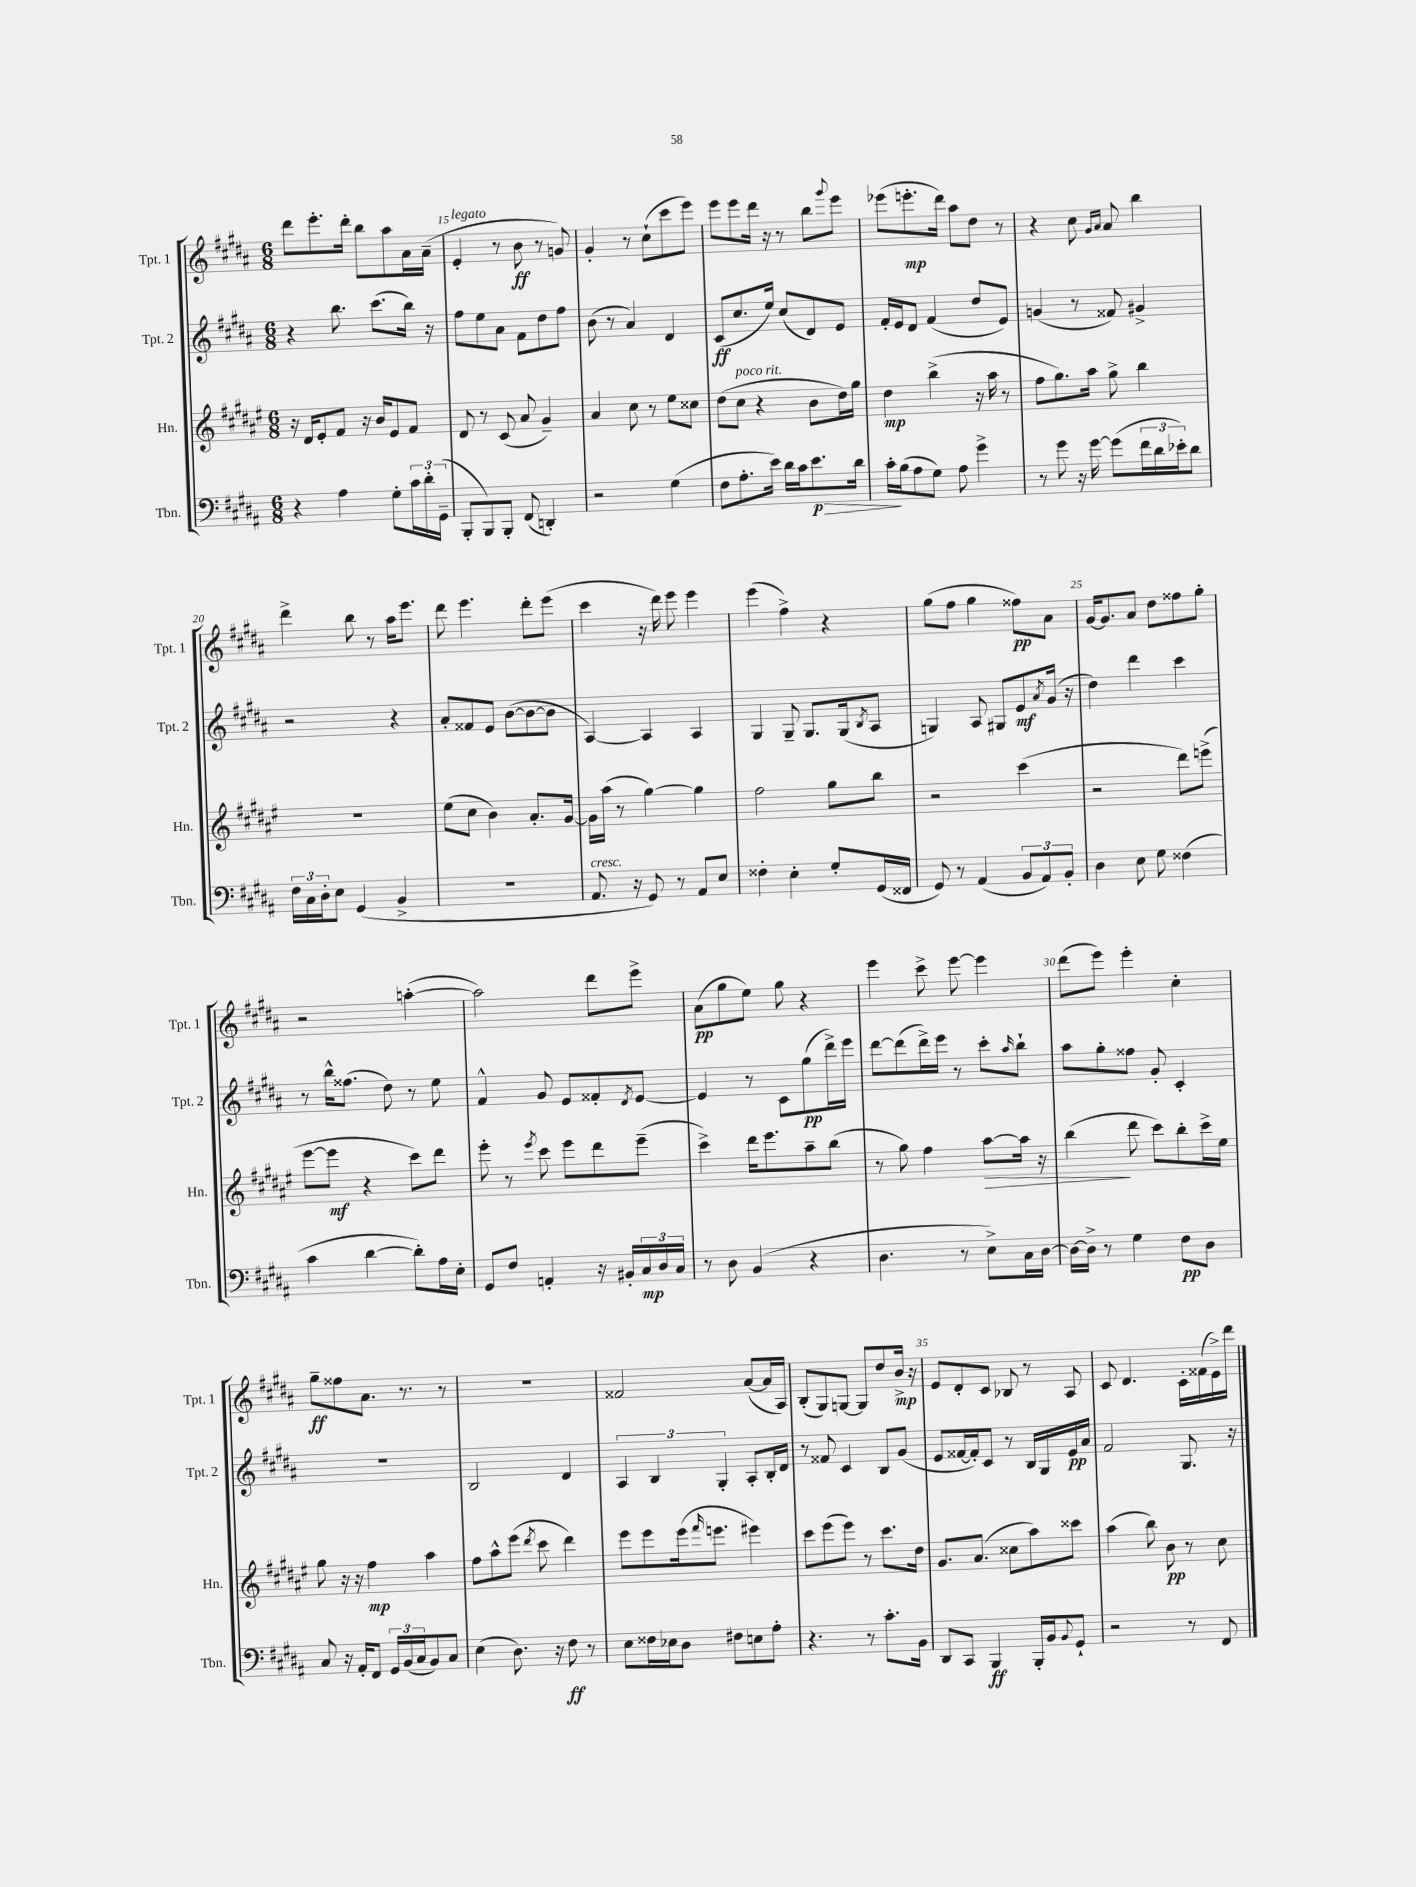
<<
\new StaffGroup <<
\new Staff = "s0" \with { instrumentName = "Tpt. 1" shortInstrumentName = "Tpt. 1" } {
    \clef treble \key b \major \numericTimeSignature \time 6/8
    dis'''8 e'''8.-. dis'''16-. b''8 ais''8 ais'16 ais'16--( |
    e'4-.^\markup { \italic "legato" } r8 b'8\ff r8 g'8) |
    gis'4-. r8 cis''8-!( cis'''8 e'''8) |
    e'''8 e'''8 dis'''16 r16 r8 b''8 \appoggiatura { gis'''8 } e'''8 |
    ees'''8( e'''8.-.\mp dis'''16) ais''8 dis''8 r8 |
    r4 cis''8 \grace { gis'16 ais'16 } ais'8 b''4 |
    dis'''4-> b''8 r8 ais''16 e'''8. |
    dis'''8 e'''4. dis'''8-. e'''8( |
    cis'''4 r16 dis'''16) e'''8 e'''4 |
    e'''4( fis''4->) r4 |
    gis''8( fis''8 gis''4 fisis''8\pp) ais'8 |
    gis'16~ gis'8. ais'8 dis''8 fisis''8 gis''8-. |
    r2 a''4~-.( |
    a''2) dis'''8 e'''8-> |
    ais'8\pp( gis''8 e''8) gis''8 r4 |
    e'''4 cis'''8-> e'''8~ e'''4 |
    dis'''8( e'''8) e'''4-. cis''4-. |
    gis''8--\ff fisis''8 ais'8. r8. r8 |
    R2. |
    fisis'2 ais'8~( ais'16 ais16) |
    b8-.( gis8) g8~ g8 dis''8 b'16->\mp r16 |
    e'8 dis'8-. cis'8 bes8 r8 ais8 |
    cis'8 dis'4. cis'16-. fisis'16( e'16->) dis'''16 \bar "|." |
}
\new Staff = "s1" \with { instrumentName = "Tpt. 2" shortInstrumentName = "Tpt. 2" } {
    \clef treble \key b \major \numericTimeSignature \time 6/8
    r4 b''8. cis'''8.( b''16) r16 |
    fis''8 e''8 ais'8 fis'8 dis''8 fis''8 |
    b'8( r8 ais'4) dis'4 |
    cis'8\ff( cis''8. e''16) cis''8( dis'8) e'8 |
    fis'16-. e'16 dis'8 fis'4( dis''8 e'8) |
    g'4( r8 fisis'8) gis'4-> |
    r2 r4 |
    ais'8-. fisis'8 e'8 b'8~( b'8~ b'8 |
    ais4~) ais4 ais4 |
    gis4 gis8-- gis8. gis16( \acciaccatura { b8 } ais8 |
    g4) ais8 gis8 e'8\mf \acciaccatura { ais'8 } gis'16( r16 |
    dis''4) dis'''4 cis'''4 |
    r8 b''16-^ fisis''8.( dis''8) r8 e''8 |
    fis'4-^ gis'8 e'8 fisis'8-. \acciaccatura { dis'8 } e'8~ |
    e'4 r8 cis'8 gis''8\pp( dis'''16->) e'''16 |
    dis'''8~ dis'''8( dis'''16->) e'''16 r8 cis'''8-. \grace { ais''16 } b''8-! |
    ais''8 gis''8-. fisis''8 gis'8-. cis'4-. |
    R2. |
    b2 dis'4 |
    \tuplet 3/2 { ais4 b4 gis4-. } ais8-. b16-. dis'16 |
    r8 fisis'8 cis'4 b8 gis'8( |
    e'8 fisis'16~ fisis'16-.) cis'8 r8 b16 gis16 e'16\pp ais'16 |
    fis'2 gis8. r16 \bar "|." |
}
\new Staff = "s2" \with { instrumentName = "Hn." shortInstrumentName = "Hn." } {
    \clef treble \key fis \major \numericTimeSignature \time 6/8
    r16 dis'16 eis'8-. fis'8 r16 b'16 eis'8 fis'8 |
    dis'8 r8 cis'8( ais'8 gis'4--) |
    ais'4 cis''8 r8 eis''8 cisis''8 |
    dis''8( cis''8^\markup { \italic "poco rit." } r4 b'8 dis''16) gis''16 |
    dis''4\mp b''4->( r16 ais''16 r8 |
    fis''8 gis''8.) ais''16 gis''8-> b''4 |
    R2. |
    eis''8( cis''8 b'4) ais'8.-. gis'16~ |
    gis'16 ais''16( r8 gis''4~) gis''4 |
    fis''2 gis''8 b''8 |
    r2 cis'''4( |
    r2 dis'''8) e'''8->( |
    eis'''8~ eis'''8\mf r4 cis'''8) dis'''8 |
    eis'''8-. r8 \acciaccatura { eis'''8 } cis'''8 eis'''8 dis'''8 eis'''8--( |
    cis'''4->) dis'''16 eis'''8. ais''8-- b''8( |
    r8 gis''8) fis''4 ais''8~\> ais''16 r16 |
    b''4\!( dis'''8 cis'''8) b''8-. cis'''16-> eis''16 |
    gis''8 r16 r16 fis''4\mp ais''4 |
    fis''8 ais''8-^ eis'''8( \acciaccatura { dis'''8 } cis'''8 dis'''4) |
    eis'''8 eis'''8 eis'''16( \grace { fis'''16 } e'''8. eis'''4) |
    cis'''8 eis'''8( eis'''8) r8 cis'''8. dis''16 |
    gis'8. ais'8.( cisis''8 ais''8) cisis'''8 |
    ais''4( b''8) b'8\pp r8 cis''8 \bar "|." |
}
\new Staff = "s3" \with { instrumentName = "Tbn." shortInstrumentName = "Tbn." } {
    \clef bass \key b \major \numericTimeSignature \time 6/8
    r4 ais4 gis8-. \tuplet 3/2 { cis'16 dis'16-. gis,16--( } |
    b,,8-. b,,8) b,,8-. fis,8( d,4-.) |
    r2 gis4( |
    fis8 ais8.-. e'16) dis'16 cis'16 e'8.\p\> dis'16 |
    cis'16-.\! b16( ais8 gis8) ais8 gis'4-> |
    r8 gis'8 r16 gis'16~ gis'8( \tuplet 3/2 { fis'16 dis'16 ees'16-.) } dis'8 |
    \tuplet 3/2 { fis16 cis16 dis16-. } e8 gis,4( b,4-> |
    R2. |
    ais,8.^\markup { \italic "cresc." } r16 gis,8) r8 ais,8 e8 |
    fisis4-. e4-. gis8-. gis,16( fisis,16 |
    gis,8) r8 ais,4( \tuplet 3/2 { b,8 ais,8) b,8-. } |
    dis4 e8 gis8 fisis4( |
    cis'4 dis'4~ dis'8-.) ais16 e16-. |
    gis,8 fis8 a,4-. r16 bis,16-. \tuplet 3/2 { cis16\mp dis16 cis16 } |
    r8 dis8 b,4( r4 |
    dis4. r8 e8->) cis16 dis16~ |
    dis16~ dis16-> r8 gis4 fis8\pp dis8 |
    cis8 r16 ais,16-. fis,8 \tuplet 3/2 { gis,16 b,16( cis16 } b,8) cis8 |
    e4( dis8.) r16 fis8\ff r8 |
    e8 fisis16 ees16 dis8 fis8 e8 ais8-. |
    r4. r8 cis'8.-. b,16 |
    dis,8 cis,8 b,,4\ff b,,16-. b,16 \appoggiatura { b,8 } gis,8-! |
    r2 r8 fis,8 \bar "|." |
}
>>
>>
\layout { \context { \Score currentBarNumber = #14 \override BarNumber.break-visibility = ##(#f #t #t) barNumberVisibility = #(every-nth-bar-number-visible 5) } }
